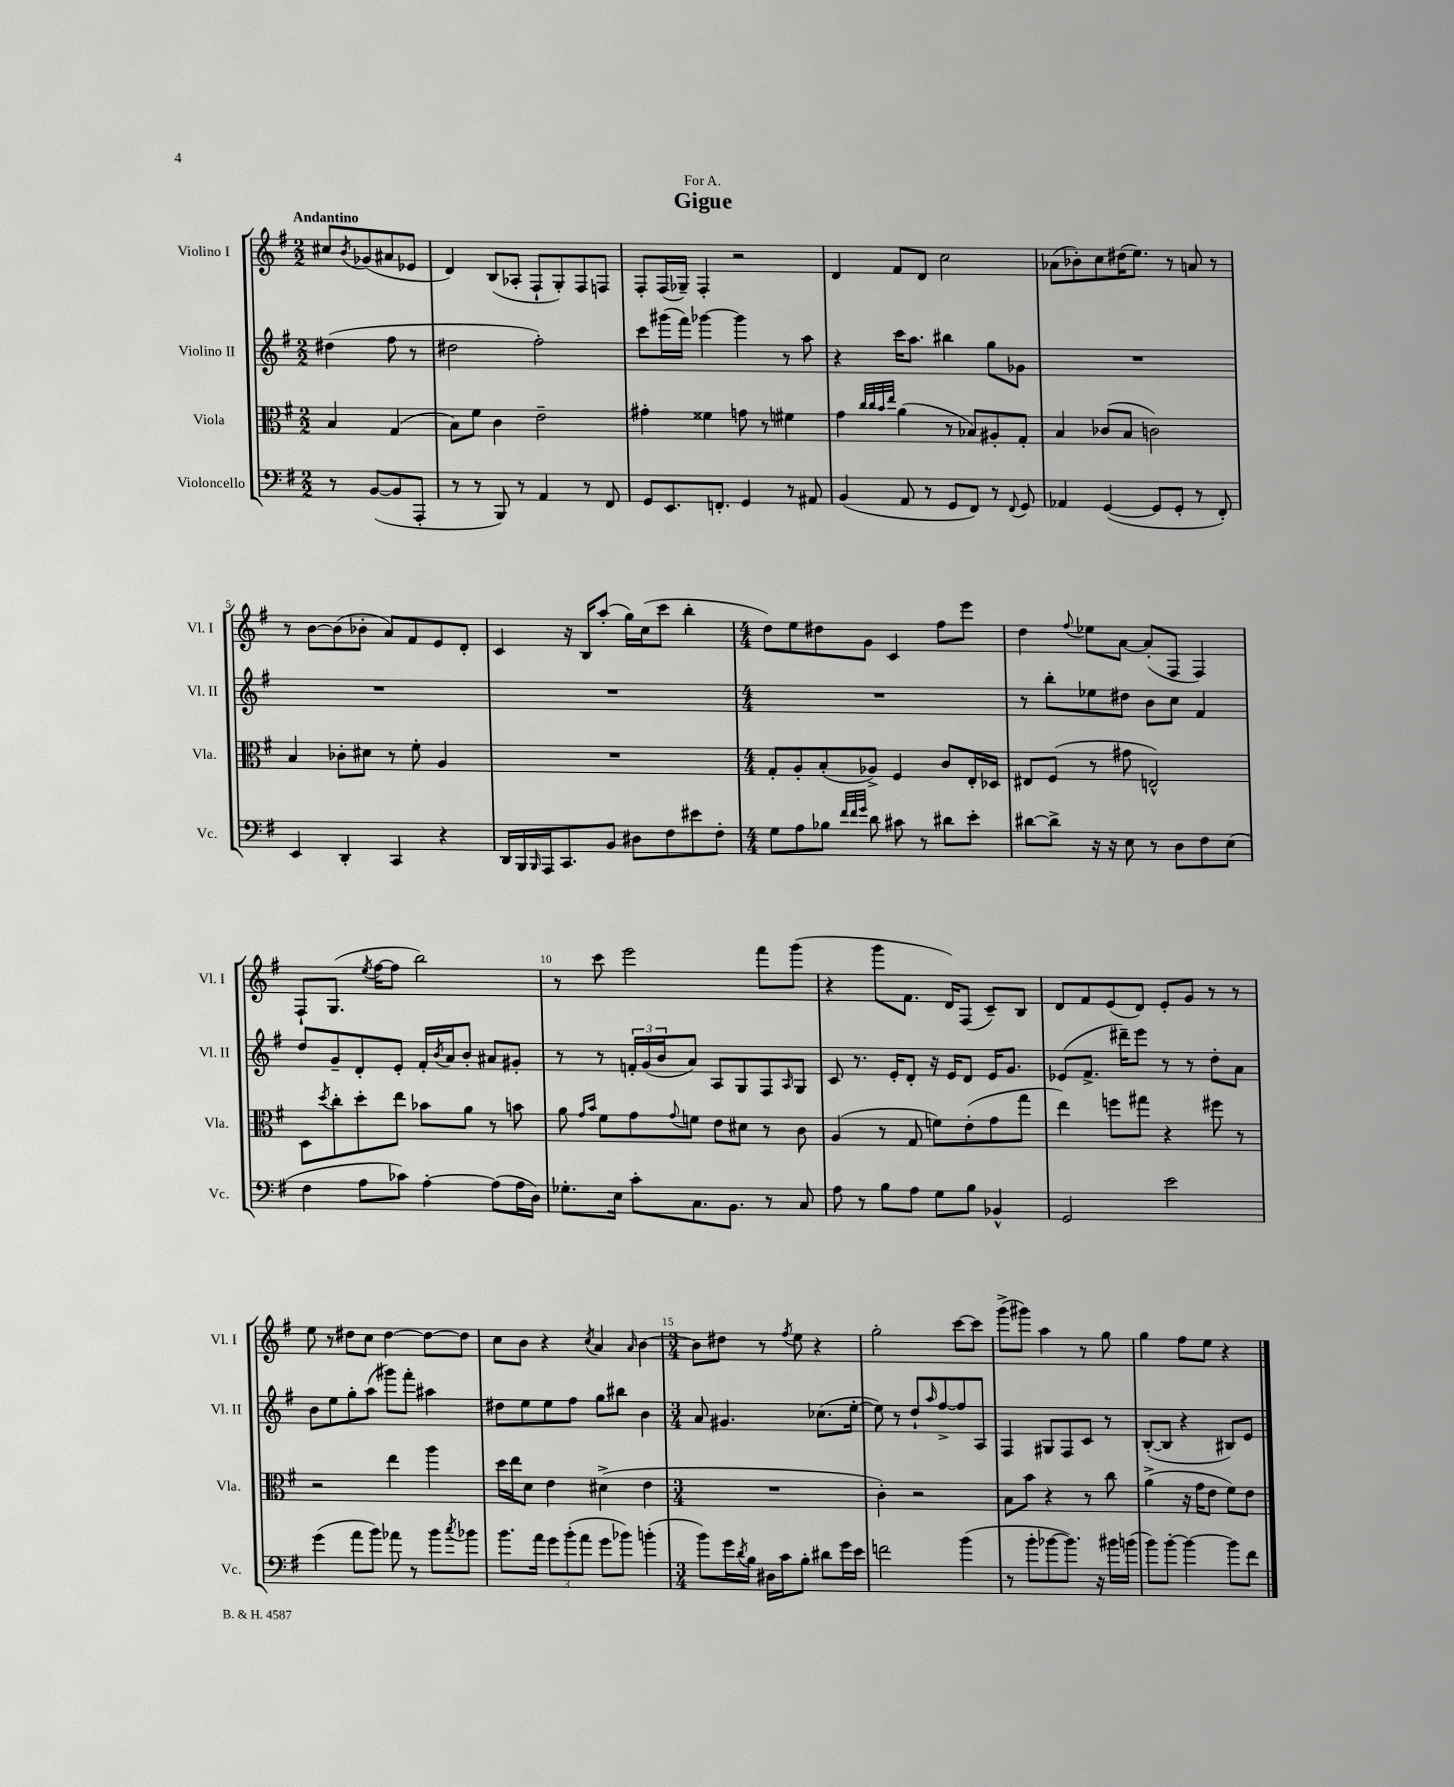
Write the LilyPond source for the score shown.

\header { title = "Gigue" dedication = "For A." }
<<
\new StaffGroup <<
\new Staff = "s0" \with { instrumentName = "Violino I" shortInstrumentName = "Vl. I" } {
    \clef treble \key g \major \numericTimeSignature \time 2/2 \partial 2 \tempo "Andantino"
    cis''8 \acciaccatura { b'8 } ges'8( ais'8 ees'8 |
    d'4) b8( aes8-. fis8-! g8-.) fis8 f8 |
    fis8-. fis16( ges16--) fis4-. r2 |
    d'4 fis'8 d'8 c''2 |
    aes'8( bes'8-.) c''8 dis''16( e''8.) r8 a'8 r8 |
    r8 b'8~ b'8( bes'8-. a'8) fis'8 e'8 d'8-. |
    c'4 r16 b16 a''8-.( g''16) c''16( c'''8 b''4-. |
    \numericTimeSignature \time 4/4 d''8) e''8 dis''8 g'8 c'4 fis''8 e'''8 |
    d''4 \appoggiatura { fis''8 } ees''8 a'8~ a'8-.( fis8 fis4) |
    fis8-! g8.( \acciaccatura { e''8 } fis''16~ fis''8 b''2) |
    r8 c'''8 e'''2 fis'''8 g'''8( |
    r4 g'''8 fis'8. d'16) fis8( c'8--) b8 |
    d'8 fis'8 e'8( d'8) e'8-. g'8 r8 r8 |
    e''8 r8 dis''8 c''8 dis''4~ dis''8~ dis''8 |
    c''8 b'8 r4 \acciaccatura { c''8 } a'4 \grace { a'16 } b'4~ |
    \numericTimeSignature \time 3/4 b'8 dis''8 r8 \acciaccatura { fis''8 } e''8 r4 |
    g''2-. c'''8~ c'''8 |
    g'''8->( gis'''8) a''4 r8 g''8 |
    g''4 fis''8 e''8 r4 \bar "|." |
}
\new Staff = "s1" \with { instrumentName = "Violino II" shortInstrumentName = "Vl. II" } {
    \clef treble \key g \major \numericTimeSignature \time 2/2 \partial 2
    dis''4( fis''8 r8 |
    dis''2 fis''2-.) |
    c'''8 gis'''16( fis'''16) ges'''4~ ges'''4 r8 a''8 |
    r4 c'''16 a''8. bis''4 g''8 ges'8 |
    R1 |
    R1 |
    R1 |
    \numericTimeSignature \time 4/4 R1 |
    r8 b''8-. ees''8 dis''8 b'8 c''8 fis'4 |
    d''8 g'8-- d'8-. e'8-. fis'16-. \acciaccatura { b'8 } a'16 b'8-. ais'8 gis'8-. |
    r8 r8 \tuplet 3/2 { f'16-. g'16( b'16 } a'8) a8 g8 fis8 \grace { a16 } g8 |
    c'8 r8. e'16-. d'8-. r16 e'16 d'8 e'16 g'8. |
    ees'8( fis'8.-> dis'''16--) e'''8 r8 r8 d''8-. a'8 |
    b'8 e''8 g''8-. a''8( gis'''8) fis'''8-. ais''4 |
    dis''8 e''8 e''8 fis''8 g''8 bis''8 b'4 |
    \numericTimeSignature \time 3/4 a'8 gis'4. ces''8.( e''16~-. |
    e''8) r8 d''8-! \grace { a''16 } fis''8~-> fis''8 a8 |
    fis4 gis8 fis8 c'8 r8 |
    b8~-.( b8 r4 bis8) e'8 \bar "|." |
}
\new Staff = "s2" \with { instrumentName = "Viola" shortInstrumentName = "Vla." } {
    \clef alto \key g \major \numericTimeSignature \time 2/2 \partial 2
    b4 g4( |
    b8) fis'8 c'4 e'2-- |
    gis'4-. fisis'4 g'8 r8 fis'4 |
    g'4 \grace { c''32 c''32 b'32 e''32 } a'4( r8 bes8) ais8-. g8-. |
    b4 ces'8( b8 c'2) |
    b4 ces'8-. dis'8 r8 fis'8-. a4 |
    R1 |
    \numericTimeSignature \time 4/4 g8-. a8-. b8-.( aes8->) fis4 c'8 e16-. des16 |
    eis8 fis8( r8 gis'8 e2-^) |
    d8 \acciaccatura { d''8 } c''8-. d''8-. e''8 bes'8 a'8 r8 b'8 |
    a'8 \grace { g'16 b'16 } fis'8 g'8 \appoggiatura { g'8 } f'8 e'8 dis'8 r8 c'8 |
    a4( r8 g8 f'8) e'8-.( g'8 g''8 |
    e''4) f''8 gis''8 r4 fis''8 r8 |
    r2 e''4 a''4 |
    d''16 e''16 d'8 e'4 dis'4->( e'4 |
    \numericTimeSignature \time 3/4 R2. |
    c'4-.) r2 |
    b8 b'8 r4 r8 c''8 |
    a'4->( r16 g'16 e'8 fis'8) e'8 \bar "|." |
}
\new Staff = "s3" \with { instrumentName = "Violoncello" shortInstrumentName = "Vc." } {
    \clef bass \key g \major \numericTimeSignature \time 2/2 \partial 2
    r8 b,8~( b,8 a,,8-. |
    r8 r8 b,,8) r8 a,4 r8 fis,8 |
    g,8 e,8. f,8.-. g,4 r8 ais,8 |
    b,4( a,8 r8 g,8 fis,8) r8 \appoggiatura { fis,8 } g,8 |
    aes,4 g,4~( g,8 g,8-. r8 fis,8-.) |
    e,4 d,4-. c,4 r4 |
    d,16 b,,16 \grace { b,,16 } a,,16 c,8. b,8 dis8 fis8 eis'8 fis8-. |
    \numericTimeSignature \time 4/4 g8 a8 bes8 \grace { fis'32 fis'32 g'32 } d'8 cis'8 r8 dis'8 e'8-. |
    dis'8~ dis'8-> r16 r16 e8 r8 d8 fis8 e8( |
    fis4 a8 ces'8) a4~-. a8( a16 d16) |
    ges8.-. e16 c'8-. c8. b,8. r8 c8 |
    a8 r8 b8 a8 g8 b8 bes,4-^ |
    g,2 e'2 |
    g'4( a'8 b'8) aes'8 r8 b'8 \acciaccatura { c''8 } bes'8 |
    b'8. a'16 \tuplet 3/2 { g'8 b'8-.( a'8 } g'8 bes'8) b'4-.( |
    \numericTimeSignature \time 3/4 b'8) g'16 \acciaccatura { d'8 } b16 dis16 c'16 b8-. dis'8 g'16 e'16 |
    f'2 b'4( |
    r8 b'8-. bes'8~ bes'8.) r16 bis'16 b'16( |
    b'8) b'8~-. b'4~ b'8 fis'8 \bar "|." |
}
>>
>>
\layout { \context { \Score \override BarNumber.break-visibility = ##(#f #t #t) barNumberVisibility = #(every-nth-bar-number-visible 5) } }
